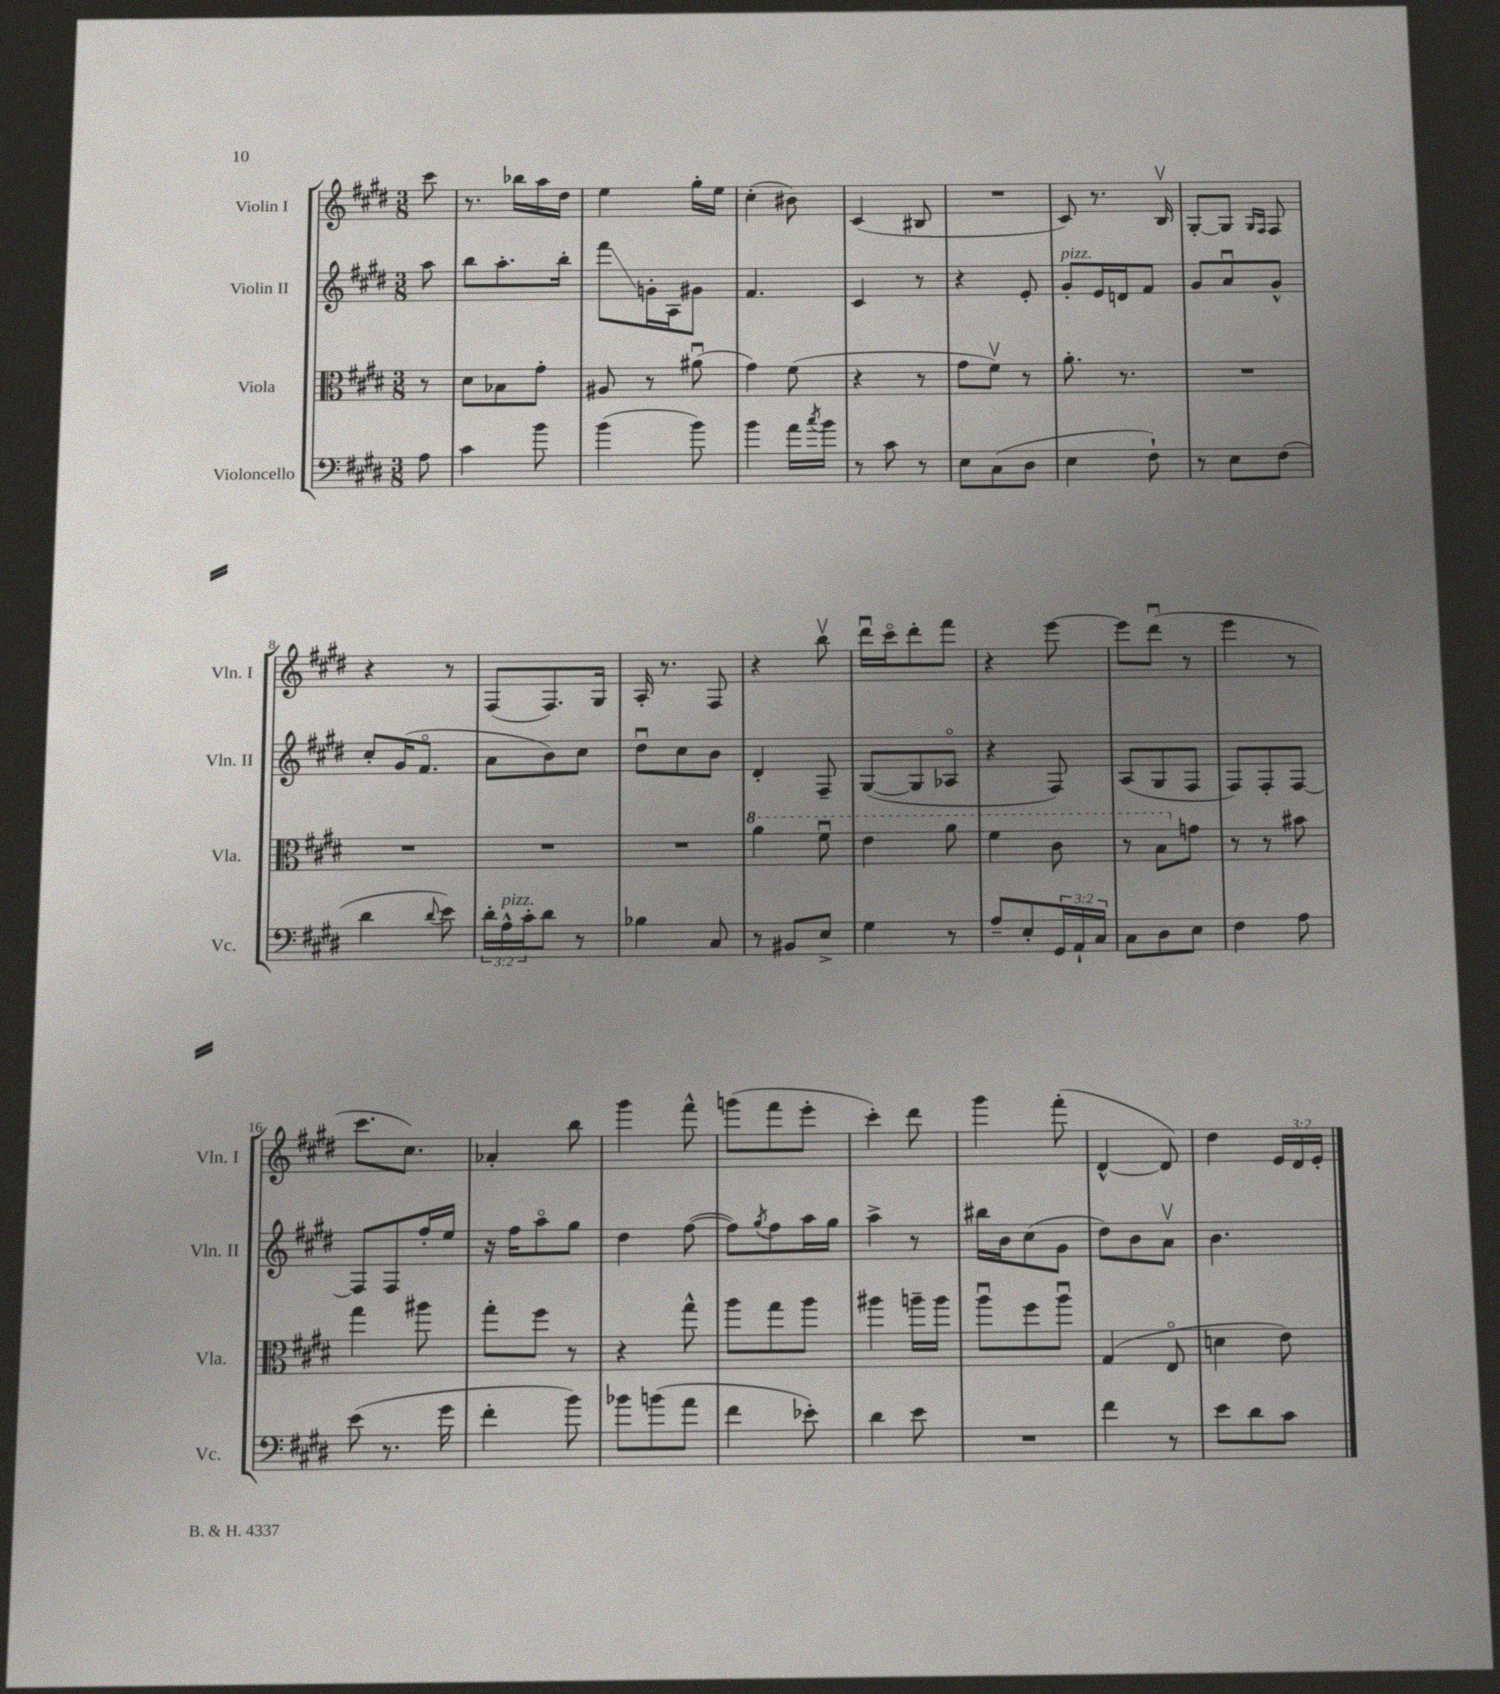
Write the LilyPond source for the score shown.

<<
\new StaffGroup <<
\new Staff = "s0" \with { instrumentName = "Violin I" shortInstrumentName = "Vln. I" } {
    \clef treble \key e \major \numericTimeSignature \time 3/8 \override Staff.TupletNumber.text = #tuplet-number::calc-fraction-text \partial 8
    cis'''8 |
    r8. bes''16 a''16 dis''16 |
    e''4 gis''16-. e''16 |
    cis''4-.( bis'8) |
    cis'4( bis8 |
    R4. |
    cis'8) r8. b16\upbow |
    gis8~-. gis8 \grace { gis16 fis16 } fis8 |
    r4 r8 |
    fis8( fis8.) gis16 |
    a16-. r8. fis8 |
    r4 b''8\upbow |
    dis'''16\downbow cis'''16\flageolet dis'''8-. fis'''8 |
    r4 e'''8~ |
    e'''8 dis'''8\downbow( r8 |
    e'''4 r8 |
    cis'''8. cis''8.) |
    aes'4-. b''8 |
    gis'''4 fis'''8-^ |
    g'''8( fis'''8 e'''8-. |
    cis'''4-.) dis'''8 |
    gis'''4 fis'''8-.( |
    dis'4~-^ dis'8) |
    dis''4 \tuplet 3/2 { e'16 dis'16 e'16-. } \bar "|." |
}
\new Staff = "s1" \with { instrumentName = "Violin II" shortInstrumentName = "Vln. II" } {
    \clef treble \key e \major \numericTimeSignature \time 3/8 \partial 8
    a''8 |
    b''8 a''8.-. b''16-. |
    fis'''8\glissando g'16-. a16 gis'8 |
    fis'4. |
    cis'4 r8 |
    r4 e'8-. |
    gis'8-.^\markup { \italic "pizz." } e'16 d'16 fis'8 |
    gis'8 a'8\downbow gis'8-^ |
    cis''8-. gis'16( fis'8.\flageolet |
    a'8 b'8) cis''8 |
    dis''8\downbow cis''8 b'8 |
    dis'4-. fis8-- |
    gis8~( gis8 aes8\flageolet |
    r4 fis8) |
    a8( gis8 fis8 |
    fis8) fis8-. fis8~ |
    fis8 fis8 fis''16-. e''16 |
    r16 fis''16 a''8\flageolet gis''8 |
    dis''4 fis''8~( |
    fis''8) \acciaccatura { gis''8 } fis''8 a''16 gis''16 |
    a''4-> r8 |
    bis''16 b'16 cis''8( gis'8 |
    dis''8) b'8 a'8\upbow |
    b'4. \bar "|." |
}
\new Staff = "s2" \with { instrumentName = "Viola" shortInstrumentName = "Vla." } {
    \clef alto \key e \major \numericTimeSignature \time 3/8 \partial 8
    r8 |
    dis'8 bes8 gis'8-. |
    ais8 r8 ais'8\downbow( |
    gis'4) fis'8( |
    r4 r8 |
    gis'8 fis'8\upbow) r8 |
    a'8.-. r8. |
    R4. |
    R4. |
    R4. |
    R4. |
    \ottava #1 a''4 fis''8\downbow |
    e''4 a''8 |
    fis''4 cis''8 |
    r8 b'8 \ottava #0 g'8 |
    r8 r8 bis'8 |
    gis''4 ais''8 |
    gis''8-. fis''8 r8 |
    r4 gis''8-^ |
    a''8 gis''8 a''8 |
    ais''4 a''16-- a''16 |
    a''8\downbow fis''8 a''8\downbow |
    gis4( e8\flageolet |
    d'4 e'8) \bar "|." |
}
\new Staff = "s3" \with { instrumentName = "Violoncello" shortInstrumentName = "Vc." } {
    \clef bass \key e \major \numericTimeSignature \time 3/8 \override Staff.TupletNumber.text = #tuplet-number::calc-fraction-text \partial 8
    a8 |
    cis'4 b'8 |
    b'4( b'8) |
    b'4 a'16 \acciaccatura { cis''8 } b'16 |
    r8 cis'8 r8 |
    e8 cis8( dis8 |
    e4 fis8-!) |
    r8 e8 fis8( |
    dis'4 \appoggiatura { dis'8 } e'8) |
    \tuplet 3/2 { dis'16-. a16-^^\markup { \italic "pizz." } cis'16-. } dis'8 r8 |
    bes4 cis8 |
    r8 bis,8 e8-> |
    gis4 r8 |
    a8-- e8-. \tuplet 3/2 { gis,16 a,16-! cis16 } |
    cis8 dis8 e8 |
    fis4 a8 |
    e'8( r8. gis'16 |
    fis'4-. b'8) |
    bes'8 b'8( a'8 |
    fis'4 ees'8-.) |
    dis'4 e'8 |
    R4. |
    fis'4 r8 |
    e'8 dis'8 cis'8 \bar "|." |
}
>>
>>
